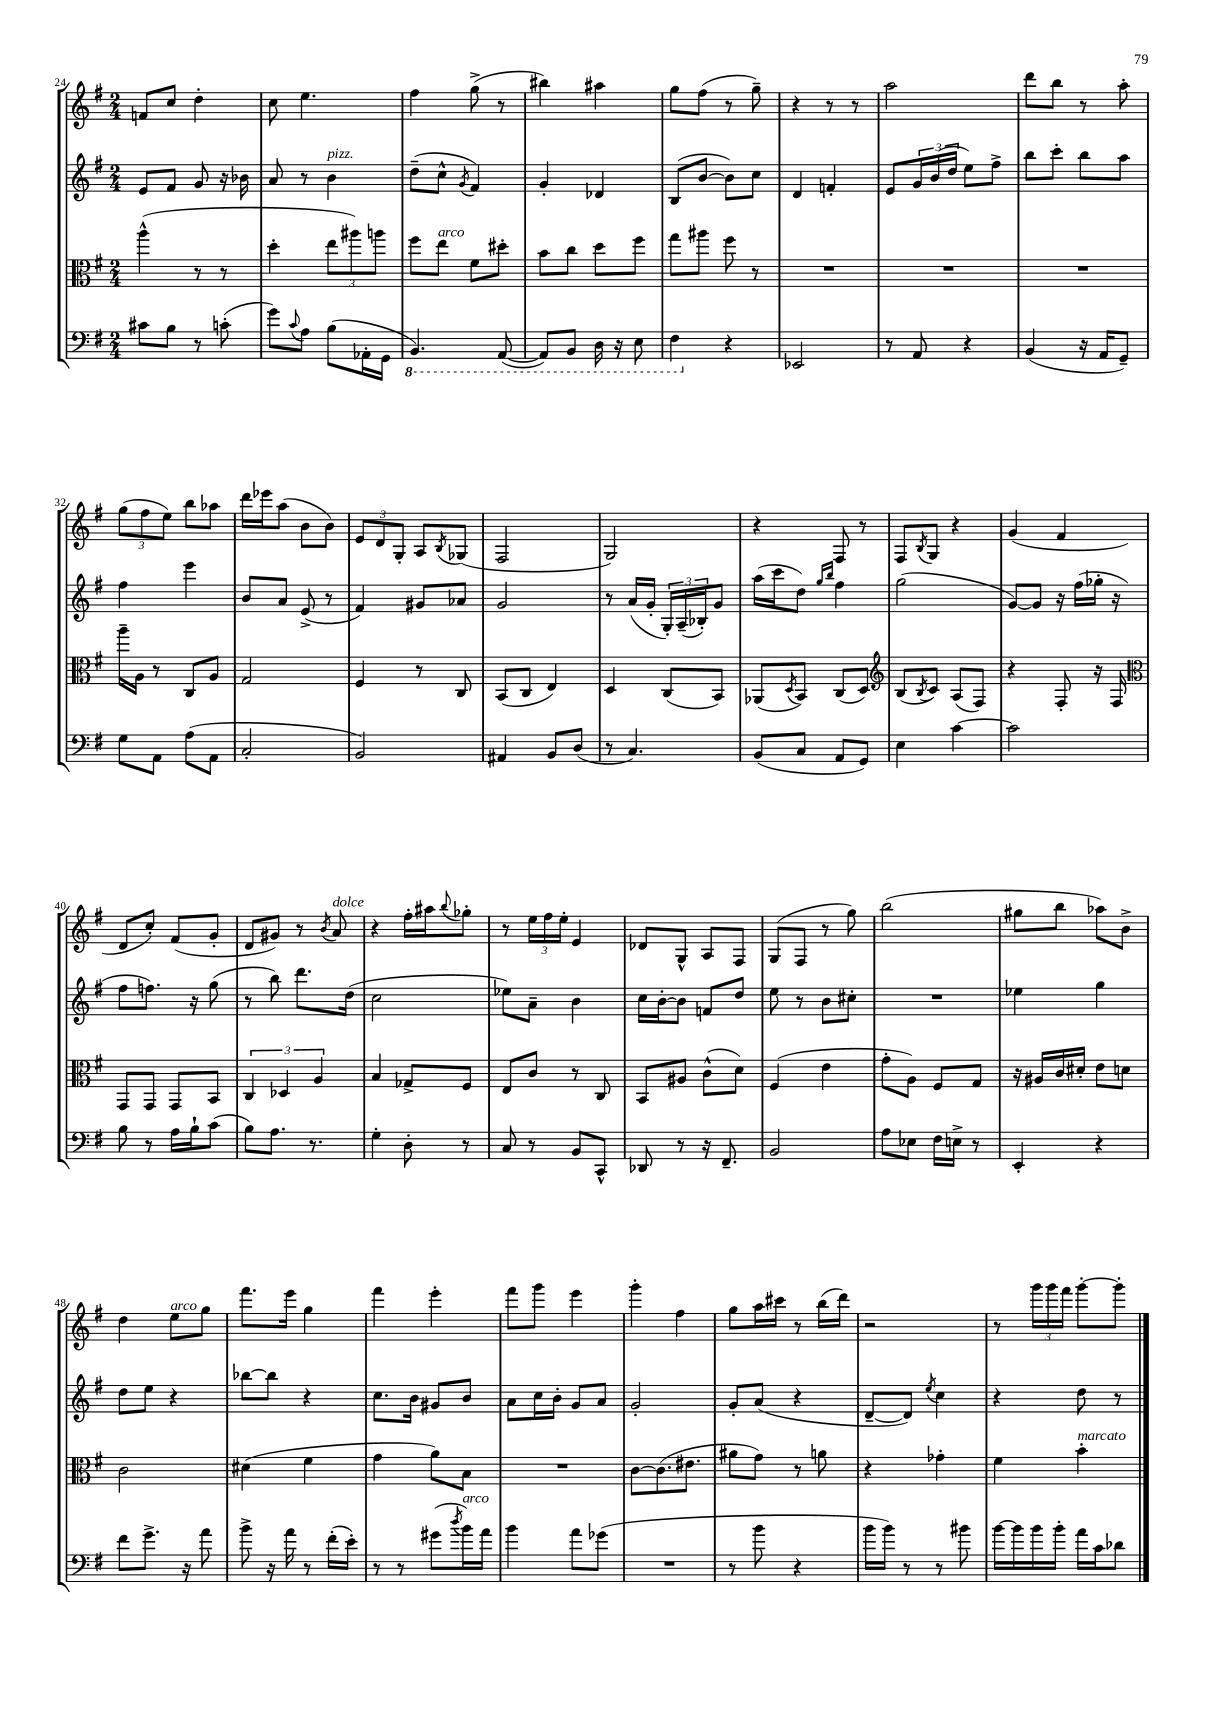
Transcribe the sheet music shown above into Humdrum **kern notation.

**kern	**kern	**kern	**kern
*part4	*part3	*part2	*part1
*staff4	*staff3	*staff2	*staff1
*clefF4	*clefC3	*clefG2	*clefG2
*k[f#]	*k[f#]	*k[f#]	*k[f#]
*M2/4	*M2/4	*M2/4	*M2/4
=24	=24	=24	=24
8c#X\L	(4aa^^\	8e/L	8fn/L
8B\J	.	8f#/J	8cc/J
8r	8r	8g/	4dd'\
(8cn'\	8r	16r	.
.	.	16b-X\	.
=25	=25	=25	=25
8g\L)	4dd'\	8a/	8cc\
8qqc/	.	.	.
8A\J	.	8r	4.ee\
!	!	!LO:TX:a:i:t=pizz.	!
(8B\L	12ee\L	4b\	.
.	12aa#X\)	.	.
16AA-X'\L	.	.	.
.	12aan\J	.	.
16GG\JJ	.	.	.
=26	=26	=26	=26
*8ba	*	*	*
4.BBB/)	8ff#\L	(8dd~\L	4ff#\
!	!LO:TX:a:i:t=arco	!	!
.	8ee\J	8cc^^\J	.
.	.	8qg/	.
.	8f#\L	4f#/)	(8gg^\
([8AAA/	8dd#X'\J	.	8r
=27	=27	=27	=27
8AAA/L])	8b\L	4g'/	4bb#X\)
8BBB/J	8cc\J	.	.
16DD\	8dd\L	4d-X/	4aa#X\
16r	.	.	.
8EE\	8ff#\J	.	.
=28	=28	=28	=28
4FF#\	8gg\L	(8B/L	8gg\L
.	8aa#X\J	[8b/J	(8ff#\J
*X8ba	*	*	*
4r	8ff#\	8b\L])	8r
.	8r	8cc\J	8gg~\)
=29	=29	=29	=29
2EE-X/	2r	4d/	4r
.	.	4fn'/	8r
.	.	.	8r
=30	=30	=30	=30
8r	2r	8e/L	2aa\
8AA/	.	24g/L	.
.	.	(24b/	.
.	.	24dd/JJ	.
4r	.	8ee\L)	.
.	.	8ff#^\J	.
=31	=31	=31	=31
(4BB/	2r	8bb\L	8ddd\L
.	.	8ccc'\J	8bb\J
16r	.	8bb\L	8r
16AA/KL	.	.	.
8GG~/J)	.	8aa\J	8aa'\
!!LO:LB:g=z
=32	=32	=32	=32
8G\L	16aa~\LL	4ff#\	(12gg\L
.	16A\JJ	.	.
.	.	.	12ff#\
8AA\J	8r	.	.
.	.	.	12ee\J)
(8A\L	8C/L	4eee\	8bb\L
8AA\J	8A/J	.	8aa-X\J
=33	=33	=33	=33
2C'/	2G/	8b/L	16ddd\LL
.	.	.	16eee-X\J
.	.	8a/J	(8aa\J
.	.	(8e^/	8b\L
.	.	8r	8b\J)
=34	=34	=34	=34
2BB/)	4F#/	4f#/)	12e/L
.	.	.	12d/
.	.	.	12G'/J
.	8r	8g#X/L	8A/L
.	.	.	8qB/
.	8C/	8a-X/J	(8G-X/J
=35	=35	=35	=35
4AA#X/	(8BB/L	2g/	2F#/
.	8C/J	.	.
8BB/L	4E/)	.	.
(8D/J	.	.	.
=36	=36	=36	=36
8r	4D/	8r	2G/)
4.C/)	.	(16a/LL	.
.	.	16g'/JJ	.
.	(8C/L	24G'/LL)	.
.	.	(24A~/	.
.	.	24B-X'/J)	.
.	8BB/J)	8g/J	.
=37	=37	=37	=37
(8BB/L	(8AA-X/L	(16aa\LL	4r
.	.	16ccc\J	.
.	8qD/	.	.
8C/J	8BB/J)	8dd\J)	.
.	.	16qqgg/LL	.
.	.	16qqbb/JJ	.
8AA/L	(8C/L	4ff#\	8F#/
8GG/J)	8D/J)	.	8r
=38	=38	=38	=38
*	*clefG2	*	*
4E\	(8B/L	(2gg\	8F#/L
.	8qB/	.	8qB/
.	8c/J)	.	8G/J
[4c\	(8A/L	.	4r
.	8F#/J)	.	.
=39	=39	=39	=39
2c\]	4r	[8g/L)	(4g/
.	.	8g/J]	.
.	8F#'/	16r	4f#/
.	.	(16ff#\LL	.
.	16r	16gg-X'\JJ	.
.	16F#/	16r	.
!!LO:LB:g=z
=40	=40	=40	=40
*	*clefC3	*	*
8B\	8GG/L	8ff#\L	8d/L
8r	8GG/J	8.ffn\J)	8cc'/J)
16A\LL	8GG/L	.	(8f#/L
16B`\J	.	16r	.
(8c\J	8BB/J	(8gg\	8g'/J
=41	=41	=41	=41
8B\L)	6C/	8r	8d/L
8.A\J	.	8bb\)	8g#X/J)
.	6D-X/	.	.
.	.	8.ddd\L	8r
8.r	.	.	.
.	6A/	.	.
.	.	.	8qb/
!	!	!	!LO:TX:a:i:t=dolce
.	.	.	8a/
.	.	(16dd\Jk	.
=42	=42	=42	=42
4G'\	4B/	2cc\	4r
8D'\	8G-X^/L	.	16ff#'\LL
.	.	.	16aa#X\J
.	.	.	8qqbb/
8r	8F#/J	.	8gg-X'\J
=43	=43	=43	=43
8C/	8E/L	8ee-X\L)	8r
8r	8c/J	8a~\J	24ee\LL
.	.	.	24ff#\
.	.	.	24ee'\JJ
8BB/L	8r	4b\	4e/
8CC^^/J	8C/	.	.
=44	=44	=44	=44
8DD-X/	8BB/L	16cc\LL	8d-X/L
.	.	[16b'\J	.
8r	8A#X/J	8b\J]	8G^^/J
16r	(8c^^\L	8fn/L	8A/L
8.FF#~/	.	.	.
.	8d\J)	8dd/J	8F#/J
=45	=45	=45	=45
2BB/	(4F#/	8ee\	(8G/L
.	.	8r	8F#/J
.	4e\	8b\L	8r
.	.	8cc#X'\J	8gg\)
=46	=46	=46	=46
8A\L	8g'\L	2r	(2bb\
8E-X\J	8A\J)	.	.
16F#\LL	8F#/L	.	.
16En^\JJ	.	.	.
8r	8G/J	.	.
=47	=47	=47	=47
4EE'/	16r	4ee-X\	8gg#X\L
.	16A#X/LL	.	.
.	16c/	.	8bb\J
.	16d#X'/JJ	.	.
4r	8e\L	4gg\	8aa-X\L)
.	8dn\J	.	8b^\J
!!LO:LB:g=z
=48	=48	=48	=48
8f#\L	2c\	8dd\L	4dd\
8.g^\J	.	8ee\J	.
!	!	!	!LO:TX:a:i:t=arco
.	.	4r	8ee\L
16r	.	.	.
8a\	.	.	8gg\J
=49	=49	=49	=49
8b^\	(4d#X\	[8bb-X\L	8.fff#\L
16r	.	8bb-\J]	.
16a\	.	.	16eee\Jk
8r	4f#\	4r	4gg\
(16f#'\LL	.	.	.
16e'\JJ)	.	.	.
=50	=50	=50	=50
8r	4g\	8.cc\L	4fff#\
8r	.	.	.
.	.	16b\Jk	.
(8g#X\L	8a\L)	8g#X/L	4eee'\
8qdd/	.	.	.
!LO:TX:a:i:t=arco	!	!	!
16b\L)	8B\J	8b/J	.
16a\JJ	.	.	.
=51	=51	=51	=51
4b\	2r	8a\L	8fff#\L
.	.	16cc\L	8ggg\J
.	.	16b'\JJ	.
8a\L	.	8g/L	4eee\
(8g-X\J	.	8a/J	.
=52	=52	=52	=52
2r	[8c\L	2g'/	4ggg'\
.	(8.c\]	.	.
.	.	.	4ff#\
.	8.e#X\J	.	.
=53	=53	=53	=53
8r	8a#X\L	8g'/L	8gg\L
8b\	8g\J)	(8a/J	16aa\L
.	.	.	16ccc#X\JJ
4r	8r	4r	8r
.	8an\	.	(16bb\LL
.	.	.	16ddd\JJ)
=54	=54	=54	=54
16b\LL	4r	[8d~/L	2r
16b\JJ)	.	.	.
8r	.	8d/J])	.
.	.	8qee/	.
8r	4g-X'\	4cc\	.
8b#X\	.	.	.
=55	=55	=55	=55
[16b\LL	4f#\	4r	8r
16b\]	.	.	.
16b\	.	.	24ggg\LL
.	.	.	24ggg\
16b'\JJ	.	.	.
.	.	.	24fff#\JJ
!	!LO:TX:a:i:t=marcato	!	!
16a\LL	4b'\	8dd\	[8ggg'\L
16c\J	.	.	.
8d-X\J	.	8r	8ggg'\J]
==	==	==	==
*-	*-	*-	*-
